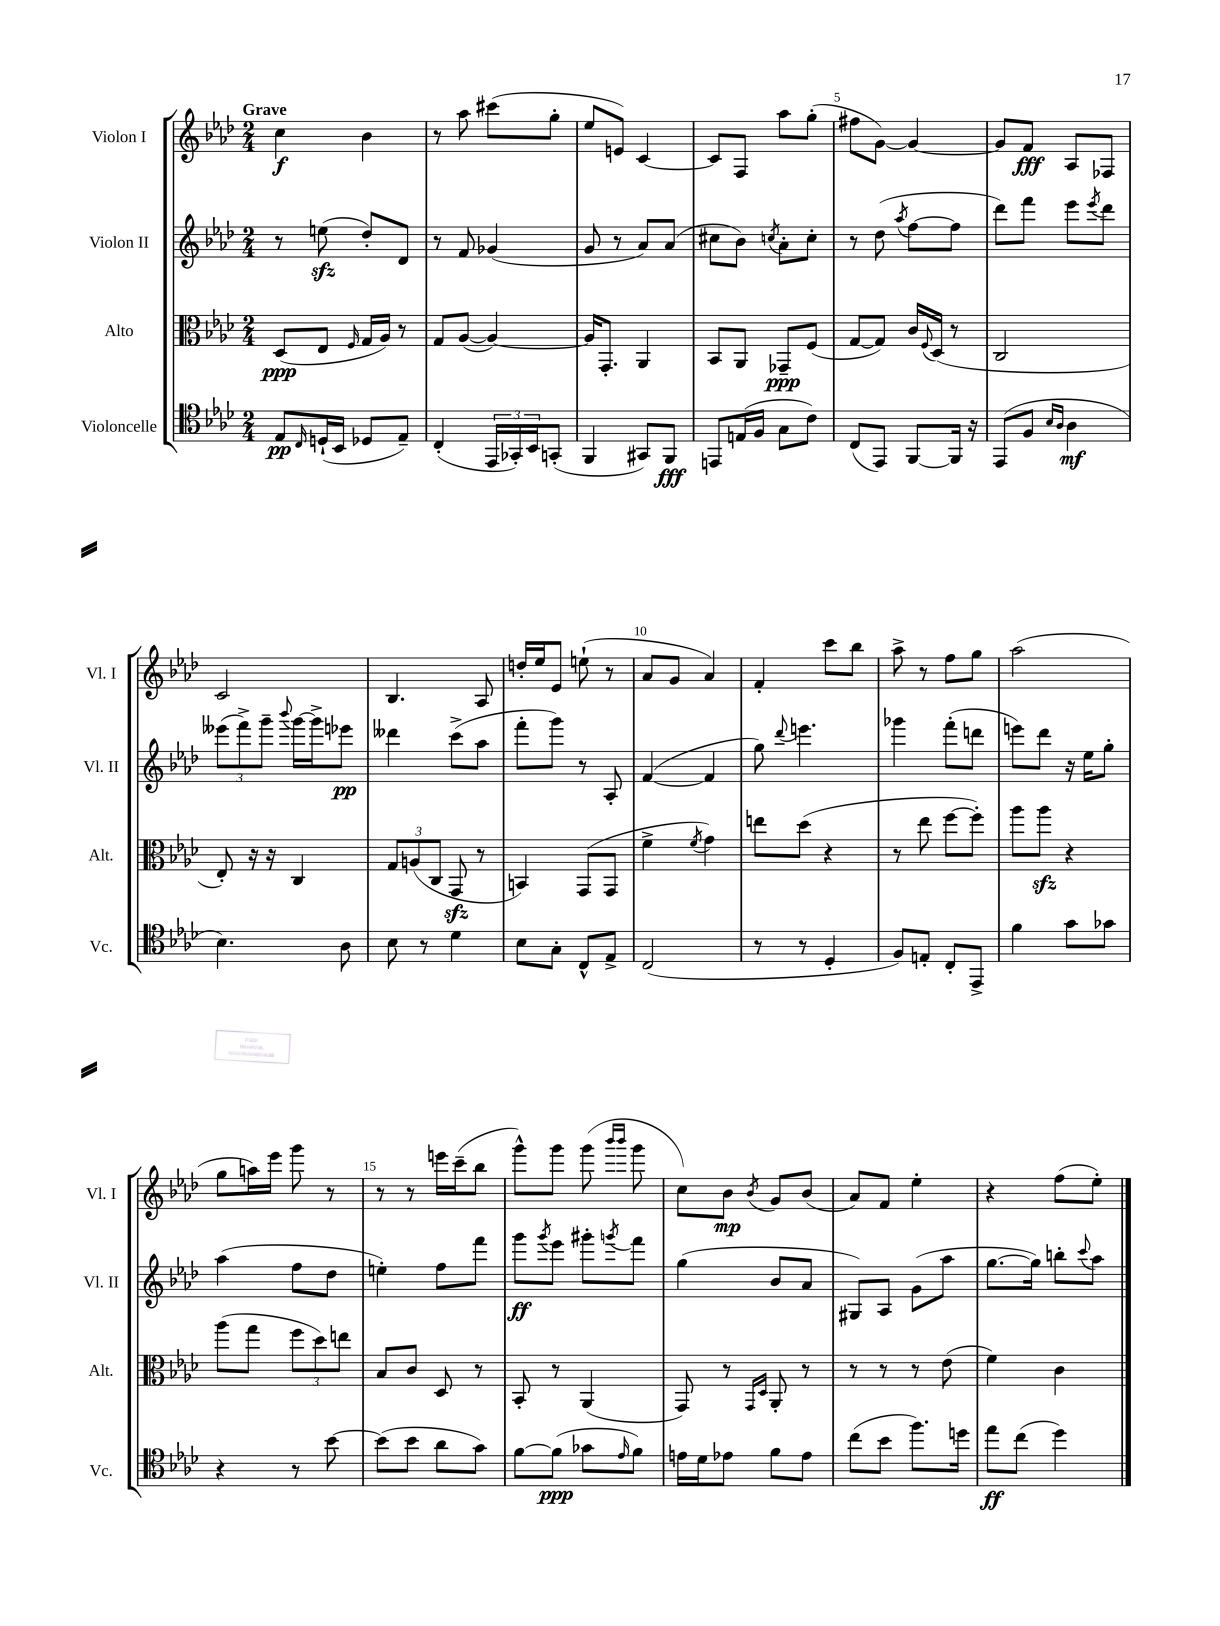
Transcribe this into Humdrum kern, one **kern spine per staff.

**kern	**dynam	**kern	**dynam	**kern	**dynam	**kern	**dynam
*part4	*part4	*part3	*part3	*part2	*part2	*part1	*part1
*staff4	*staff4	*staff3	*staff3	*staff2	*staff2	*staff1	*staff1
*I"Violoncelle	*	*I"Alto	*	*I"Violon II	*	*I"Violon I	*
*I'Vc.	*	*I'Alt.	*	*I'Vl. II	*	*I'Vl. I	*
*clefC4	*	*clefC3	*	*clefG2	*	*clefG2	*
*k[b-e-a-d-]	*	*k[b-e-a-d-]	*	*k[b-e-a-d-]	*	*k[b-e-a-d-]	*
*M2/4	*	*M2/4	*	*M2/4	*	*M2/4	*
=1	=1	=1	=1	=1	=1	=1	=1
!	!	!	!	!	!	!LO:TX:a:B:t=Grave	!
8E-/L	pp	(8D-/L	ppp	8r	.	4cc\	f
16qqC/	.	.	.	.	.	.	.
(16Dn`/L	.	8E-/J	.	(8eenzz\	.	.	.
16BB-/JJ	.	.	.	.	.	.	.
.	.	16qqF/	.	.	.	.	.
8D-X/L	.	16G/LL	.	8dd-'/L)	.	4b-\	.
.	.	16A-/JJ)	.	.	.	.	.
8E-~/J)	.	8r	.	8d-/J	.	.	.
=2	=2	=2	=2	=2	=2	=2	=2
(4C'/	.	8G/L	.	8r	.	8r	.
.	.	([8A-/J	.	8f/	.	8aa-\	.
24EE-/LL	.	4A-/_)	.	(4g-X/	.	(8ccc#X\L	.
24GG-X'/)	.	.	.	.	.	.	.
24BB-/J	.	.	.	.	.	.	.
(8GGn'/J	.	.	.	.	.	8gg'\J	.
=3	=3	=3	=3	=3	=3	=3	=3
4FF/	.	16A-/KL]	.	8g/	.	8ee-/L	.
.	.	8.GG'/J	.	.	.	.	.
.	.	.	.	8r	.	8en/J)	.
8GG#X/L)	.	4AA-/	.	8a-/L)	.	[4c/	.
8FF/J	fff	.	.	(8a-/J	.	.	.
=4	=4	=4	=4	=4	=4	=4	=4
8EEn/L	.	8BB-/L	.	8cc#X\L	.	8c/L]	.
(16En/L	.	8AA-/J	.	8b-\J)	.	8F/J	.
16F/JJ	.	.	.	.	.	.	.
.	.	.	.	8qccn/	.	.	.
8G\L	.	8GG-X~/L	ppp	8a-'\L	.	8aa-\L	.
8c\J)	.	(8F/J	.	8cc'\J	.	(8gg'\J	.
=5	=5	=5	=5	=5	=5	=5	=5
(8C/L	.	[8G/L	.	8r	.	8ff#X\L	.
8EE-/J)	.	8G/J])	.	(8dd-\	.	[8g\J)	.
.	.	.	.	8qaa-/	.	.	.
[8FF/L	.	16c/LL	.	[8ff\L	.	4g/_	.
.	.	8qqF/	.	.	.	.	.
.	.	(16D-/JJ	.	.	.	.	.
16FF/Jk]	.	8r	.	8ff\J]	.	.	.
16r	.	.	.	.	.	.	.
=6	=6	=6	=6	=6	=6	=6	=6
(8EE-/L	.	2C/	.	8ddd-\L)	.	8g/L]	.
8F/J	.	.	.	8fff\J	.	8f/J	fff
16qqB-/LL	.	.	.	.	.	.	.
16qqA-/JJ	.	.	.	.	.	.	.
4A-\	mf	.	.	8eee-\L	.	8A-/L	.
.	.	.	.	8qeee-/	.	.	.
.	.	.	.	8ddd-\J	.	8F-X/J	.
!!LO:LB:g=z
=7	=7	=7	=7	=7	=7	=7	=7
4.B-\)	.	8E-'/)	.	(12eee--X\L	.	2c/	.
.	.	.	.	12fff^\)	.	.	.
.	.	16r	.	.	.	.	.
.	.	.	.	12ggg~\J	.	.	.
.	.	16r	.	.	.	.	.
.	.	.	.	8qqbbb-/	.	.	.
.	.	4C/	.	[16ggg\LL	.	.	.
.	.	.	.	16ggg^\J]	.	.	.
8A-\	.	.	.	8eee-X\J	pp	.	.
=8	=8	=8	=8	=8	=8	=8	=8
8B-\	.	12G/L	.	4ddd--X\	.	4.B-/	.
.	.	(12An/	.	.	.	.	.
8r	.	.	.	.	.	.	.
.	.	12C/J	.	.	.	.	.
4d-\	.	8GGzz/	.	(8ccc^\L	.	.	.
.	.	8r	.	8aa-\J	.	8A-/	.
=9	=9	=9	=9	=9	=9	=9	=9
8B-\L	.	4BBn/)	.	8fff'\L	.	16ddn'/LL	.
.	.	.	.	.	.	16ee-/J	.
8G'\J	.	.	.	8ggg\J)	.	8e-/J	.
8C^^/L	.	(8GG/L	.	8r	.	(8een`\	.
8E-^/J	.	8GG/J	.	8A-'/	.	8r	.
=10	=10	=10	=10	=10	=10	=10	=10
(2C/	.	4f^\	.	([4f/	.	8a-/L	.
.	.	.	.	.	.	8g/J	.
.	.	8qf/	.	.	.	.	.
.	.	4g\)	.	4f/]	.	4a-/)	.
=11	=11	=11	=11	=11	=11	=11	=11
8r	.	8een\L	.	8gg\)	.	4f'/	.
.	.	.	.	8qqddd-/	.	.	.
8r	.	(8dd-\J	.	4.eeen\	.	.	.
4D-'/	.	4r	.	.	.	8ccc\L	.
.	.	.	.	.	.	8bb-\J	.
=12	=12	=12	=12	=12	=12	=12	=12
8F/L)	.	8r	.	4ggg-X\	.	8aa-^\	.
8En'/J	.	8ee-\	.	.	.	8r	.
8C'/L	.	[8ff\L	.	(8fff'\L	.	8ff\L	.
8EE-^/J	.	8ff'\J])	.	8dddn\J	.	8gg\J	.
=13	=13	=13	=13	=13	=13	=13	=13
4f\	.	8aa-\L	.	8eeen\L)	.	(2aa-\	.
.	.	8aa-zz\J	.	8ddd-\J	.	.	.
8g\L	.	4r	.	16r	.	.	.
.	.	.	.	16ee-\KL	.	.	.
8g-X\J	.	.	.	8gg'\J	.	.	.
!!LO:LB:g=z
=14	=14	=14	=14	=14	=14	=14	=14
4r	.	(8aa-\L	.	(4aa-\	.	8gg\L	.
.	.	8gg\J	.	.	.	16aan\L)	.
.	.	.	.	.	.	16eee-\JJ	.
8r	.	12ff\L	.	8ff\L	.	8ggg\	.
.	.	12dd-\)	.	.	.	.	.
[8b-\	.	.	.	8dd-\J	.	8r	.
.	.	12een\J	.	.	.	.	.
=15	=15	=15	=15	=15	=15	=15	=15
(8b-\L]	.	8B-/L	.	4een'\)	.	8r	.
8b-\J	.	8c/J	.	.	.	8r	.
8a-\L	.	8D-/	.	8ff\L	.	16eeen\LL	.
.	.	.	.	.	.	(16ccc~\J	.
8g\J)	.	8r	.	8fff\J	.	8bb-\J	.
=16	=16	=16	=16	=16	=16	=16	=16
[8f\L	.	8BB-'/	.	8ggg\L	ff	8ggg^^\L)	.
.	.	.	.	8qggg/	.	.	.
(8f\J]	ppp	8r	.	8eee-\J	.	8ggg\J	.
8g-X\L	.	(4AA-/	.	8ggg#X'\L	.	(8ggg\	.
.	.	.	.	.	.	16qqbbb-/LL	.
16qqe-/	.	.	.	8qgggn/	.	16qqbbb-/JJ	.
8f\J)	.	.	.	8fff\J	.	8ggg\	.
=17	=17	=17	=17	=17	=17	=17	=17
16en\LL	.	8GG/)	.	(4gg\	.	8cc\L)	.
16d-\J	.	.	.	.	.	.	.
8e-X\J	.	8r	.	.	.	8b-\J	mp
.	.	16qqGG/LL	.	.	.	.	.
.	.	16qqD-/JJ	.	.	.	8qb-/	.
8f\L	.	8AA-'/	.	8b-/L	.	8g/L	.
8e-\J	.	8r	.	8a-/J	.	(8b-/J	.
=18	=18	=18	=18	=18	=18	=18	=18
(8cc\L	.	8r	.	8G#X/L)	.	8a-/L)	.
8b-\J	.	8r	.	8A-/J	.	8f/J	.
8.ff\L)	.	8r	.	(8g\L	.	4ee-'\	.
.	.	(8e-\	.	8aa-\J	.	.	.
16ddn\Jk	.	.	.	.	.	.	.
=19	=19	=19	=19	=19	=19	=19	=19
8ee-\L	ff	4f\)	.	[8.gg\L	.	4r	.
(8cc\J	.	.	.	.	.	.	.
.	.	.	.	16gg\Jk])	.	.	.
4dd-\)	.	4c\	.	8bbn'\L	.	(8ff\L	.
.	.	.	.	8qqccc/	.	.	.
.	.	.	.	8aa-\J	.	8ee-'\J)	.
==	==	==	==	==	==	==	==
*-	*-	*-	*-	*-	*-	*-	*-
